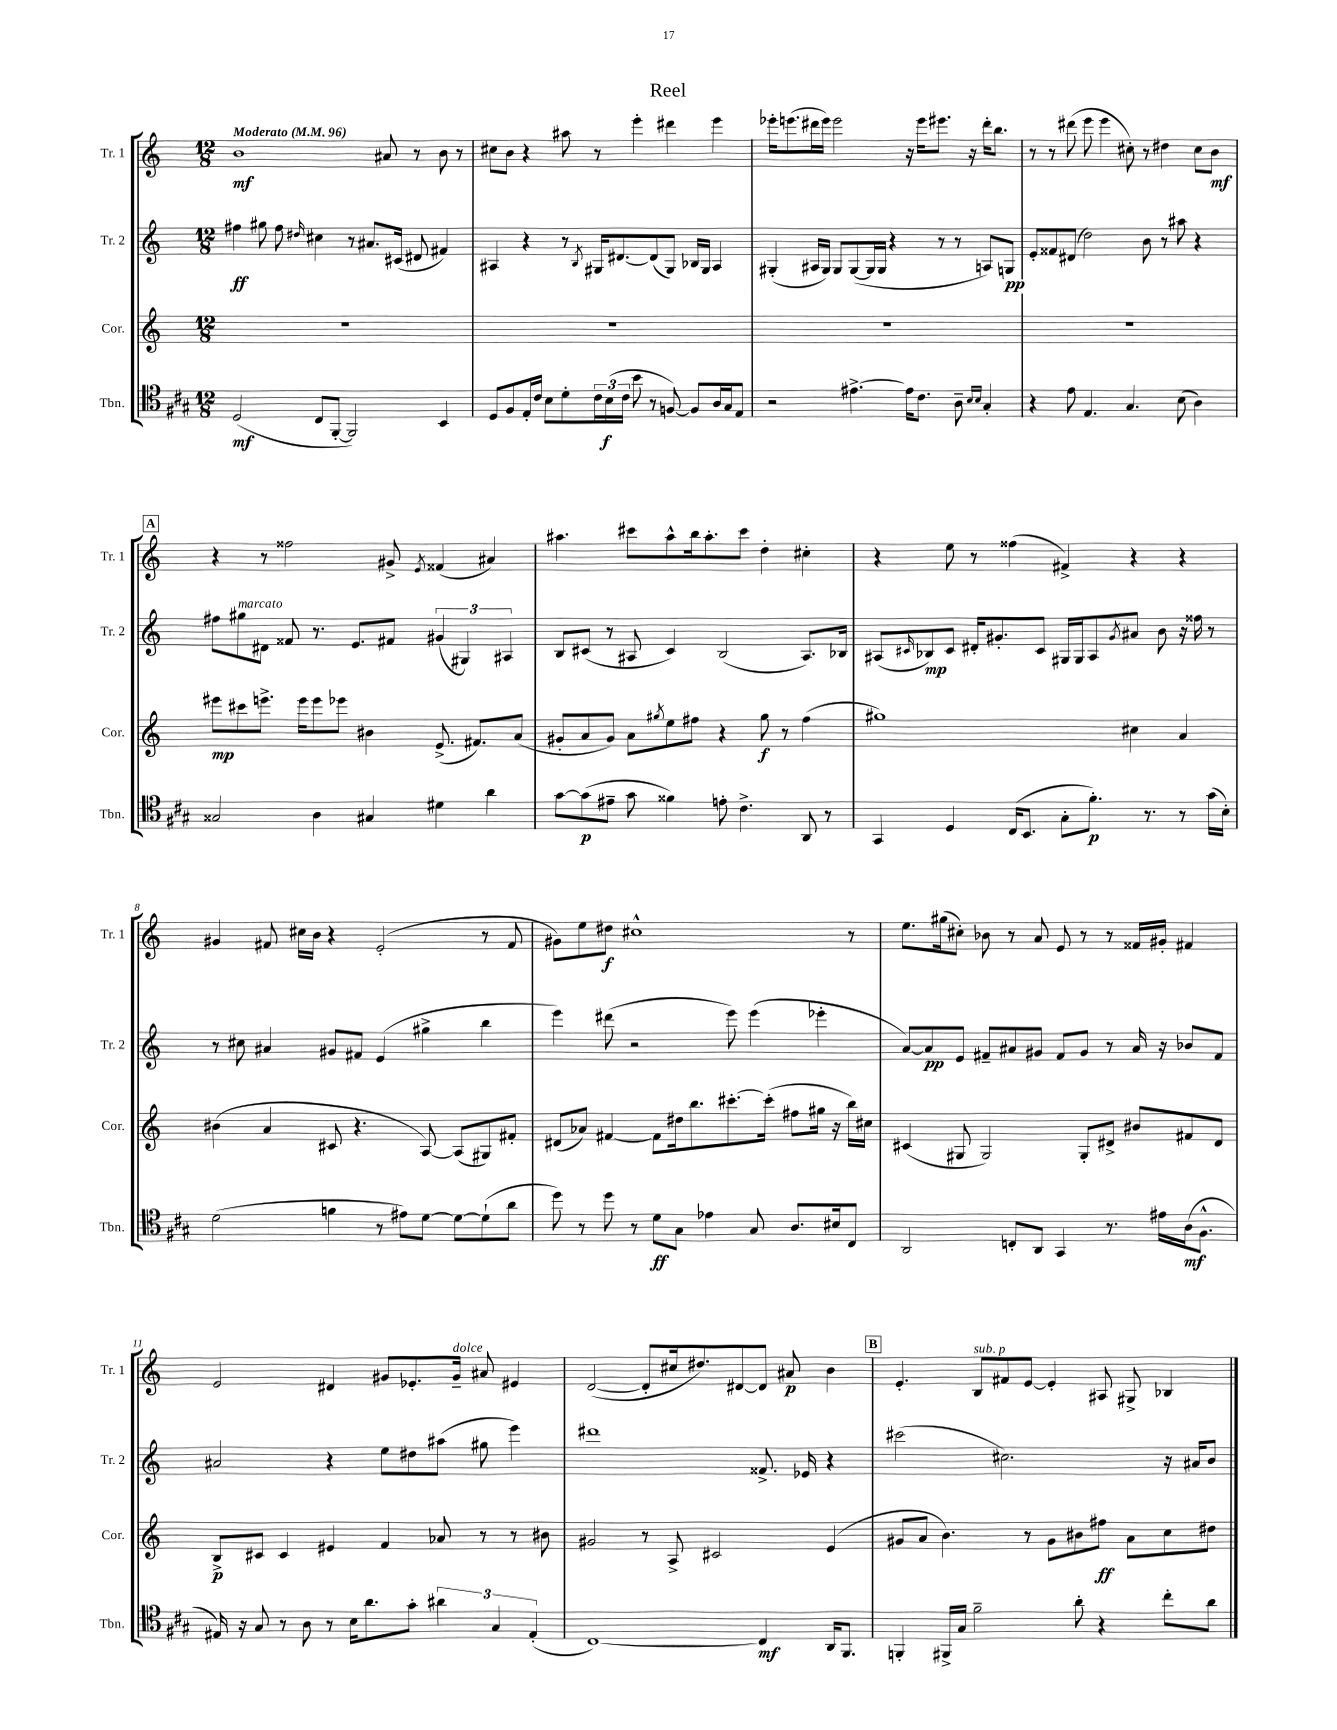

**kern	**dynam	**kern	**dynam	**kern	**dynam	**kern	**dynam
*part4	*part4	*part3	*part3	*part2	*part2	*part1	*part1
*staff4	*staff4	*staff3	*staff3	*staff2	*staff2	*staff1	*staff1
*I"Tbn.	*	*I"Cor.	*	*I"Tr. 2	*	*I"Tr. 1	*
*I'Tbn.	*	*I'Cor.	*	*I'Tr. 2	*	*I'Tr. 1	*
*clefC4	*	*clefG2	*	*clefG2	*	*clefG2	*
*k[f#c#g#]	*	*k[]	*	*k[]	*	*k[]	*
*M12/8	*	*M12/8	*	*M12/8	*	*M12/8	*
*MM96	*	*MM96	*	*MM96	*	*MM96	*
=1	=1	=1	=1	=1	=1	=1	=1
!	!	!	!	!	!	!LO:TX:a:B:t=Moderato	!
(2D/	mf	1.r	.	4ff#X\	ff	1b	mf
.	.	.	.	8gg#X\	.	.	.
.	.	.	.	8ff#\	.	.	.
.	.	.	.	16qqdd#X/	.	.	.
8C#/L	.	.	.	4cc#X\	.	.	.
[8FF#'/J	.	.	.	.	.	.	.
2FF#/])	.	.	.	8r	.	.	.
.	.	.	.	8.a#X/L	.	.	.
.	.	.	.	.	.	8a#X/	.
.	.	.	.	(16c#X/Jk	.	.	.
.	.	.	.	8d#X/	.	8r	.
4BB/	.	.	.	4f#X/)	.	8b\	.
.	.	.	.	.	.	8r	.
=2	=2	=2	=2	=2	=2	=2	=2
8D/L	.	1.r	.	4A#X/	.	8cc#X\L	.
8F#/	.	.	.	.	.	8b\J	.
16E'/L	.	.	.	4r	.	4r	.
16c#/JJ	.	.	.	.	.	.	.
8B\L	.	.	.	.	.	.	.
8d'\	.	.	.	8r	.	8aa#X\	.
.	.	.	.	8qB/	.	.	.
24c#\L	.	.	.	16G#X/KL	.	8r	.
(24B\	f	.	.	.	.	.	.
.	.	.	.	[8.d#X/	.	.	.
24c#\JJ	.	.	.	.	.	.	.
8b\	.	.	.	.	.	4eee'\	.
8r	.	.	.	(8d#/]	.	.	.
[8Fn/)	.	.	.	8G#/J)	.	4ddd#X\	.
8F/L]	.	.	.	16B-X/LL	.	.	.
.	.	.	.	16G#/JJ	.	.	.
16A/L	.	.	.	4A#/	.	4eee\	.
16G#/J	.	.	.	.	.	.	.
8E/J	.	.	.	.	.	.	.
=3	=3	=3	=3	=3	=3	=3	=3
2r	.	1.r	.	(4G#X'/	.	16eee-X'\KL	.
.	.	.	.	.	.	(8.eeen\	.
.	.	.	.	16A#X/LL	.	16ddd#X\L	.
.	.	.	.	16G#/JJ)	.	16eee\JJ)	.
.	.	.	.	8G#/L	.	2eee\	.
[4.e#X^\	.	.	.	([8G#/	.	.	.
.	.	.	.	16G#/L]	.	.	.
.	.	.	.	16G#/JJ	.	.	.
.	.	.	.	4r	.	.	.
16e#\KL]	.	.	.	.	.	16r	.
8.c#\J	.	.	.	.	.	16eee\KL	.
.	.	.	.	8r	.	8.eee#X\J	.
8A~\	.	.	.	8r	.	.	.
.	.	.	.	.	.	16r	.
16qqB/LL	.	.	.	.	.	.	.
16qqB/JJ	.	.	.	.	.	.	.
4G#'/	.	.	.	8An/L)	.	16ddd#'\KL	.
.	.	.	.	.	.	8.bb\J	.
.	.	.	.	8Gn/J	pp	.	.
=4	=4	=4	=4	=4	=4	=4	=4
4r	.	1.r	.	8e'/L	.	8r	.
.	.	.	.	8f##X/	.	8r	.
8e\	.	.	.	(8d#X/J	.	(8ddd#X\	.
4.E/	.	.	.	2dd\)	.	8eee\	.
.	.	.	.	.	.	4eee\	.
4.G#/	.	.	.	.	.	8cc#X'\)	.
.	.	.	.	8b\	.	8r	.
.	.	.	.	8r	.	4dd#X\	.
(8B\	.	.	.	8aa#X\	.	.	.
4A\)	.	.	.	4r	.	8cc#\L	.
.	.	.	.	.	.	8b\J	mf
!!LO:LB:g=z
!!LO:REH:place=s1:t=A
=5	=5	=5	=5	=5	=5	=5	=5
2G##X/	.	8eee#X\L	mp	8ff#X\L	.	4r	.
!	!	!	!	!LO:TX:a:i:t=marcato	!	!	!
.	.	8ccc#X\	.	8gg#X\	.	.	.
.	.	8.eeen^\J	.	8d#X\J	.	8r	.
.	.	.	.	8f##X/	.	2ff##X\	.
.	.	16eee\KL	.	.	.	.	.
4A\	.	8eee\	.	8.r	.	.	.
.	.	8eee-X\J	.	.	.	.	.
.	.	.	.	8.e/L	.	.	.
4G#X/	.	4b#X\	.	.	.	.	.
.	.	.	.	8f#X/J	.	8g#X^/	.
.	.	.	.	.	.	8qe/	.
4d#X\	.	(8.e^/	.	(6g#X/	.	(4f##X/	.
.	.	.	.	6G#X/)	.	.	.
.	.	8.f#X/L)	.	.	.	.	.
4a\	.	.	.	.	.	4a#X/)	.
.	.	.	.	6A#X/	.	.	.
.	.	(8a/J	.	.	.	.	.
=6	=6	=6	=6	=6	=6	=6	=6
[8g#\L	.	8g#X'/L	.	8B/L	.	4.aa#X\	.
(8g#\]	p	8a/	.	(8c#X/J	.	.	.
8e#X~\J	.	8g#/J)	.	8r	.	.	.
8g#\	.	8a\L	.	8A#X/	.	8ccc#X\L	.
.	.	8qgg#X/	.	.	.	.	.
4f##X\)	.	8ee\	.	4c#/)	.	8aa#^^\	.
.	.	8ff#X\J	.	.	.	16bb\k	.
.	.	.	.	.	.	8.aa#'\	.
8en'\	.	4r	.	(2B/	.	.	.
4.c#^\	.	.	.	.	.	8ccc#\J	.
.	.	8gg#\	f	.	.	4dd'\	.
.	.	8r	.	.	.	.	.
8AA/	.	(4ff#\	.	8.A#/L)	.	4cc#X'\	.
8r	.	.	.	.	.	.	.
.	.	.	.	16B-X/Jk	.	.	.
=7	=7	=7	=7	=7	=7	=7	=7
4GG#/	.	1gg#X)	.	(8A#X/L	.	4r	.
.	.	.	.	16qqc#X/	.	.	.
.	.	.	.	8B-X/)	mp	.	.
4D/	.	.	.	8c#/J	.	8ee\	.
.	.	.	.	16d#X'/KL	.	8r	.
.	.	.	.	8.g#X'/	.	.	.
(16C#/KL	.	.	.	.	.	(4ff##X\	.
8.BB/J	.	.	.	.	.	.	.
.	.	.	.	8c#/J	.	.	.
8G#'\L	.	.	.	16G#X/LL	.	4f#X^/)	.
.	.	.	.	16G#/J	.	.	.
8.f#'\J)	p	.	.	8A#/	.	.	.
.	.	.	.	8qg#/	.	.	.
.	.	4cc#X\	.	8a#X/J	.	4r	.
8.r	.	.	.	.	.	.	.
.	.	.	.	8b\	.	.	.
8r	.	4a/	.	16r	.	4r	.
.	.	.	.	16ff##X\	.	.	.
(16g#\LL	.	.	.	8r	.	.	.
16B'\JJ)	.	.	.	.	.	.	.
!!LO:LB:g=z
=8	=8	=8	=8	=8	=8	=8	=8
(2d\	.	(4b#X\	.	8r	.	4g#X/	.
.	.	.	.	8cc#X\	.	.	.
.	.	4a/	.	4a#X/	.	8f#X/	.
.	.	.	.	.	.	16cc#X\LL	.
.	.	.	.	.	.	16b\JJ	.
4fn\	.	8c#X/	.	8g#X/L	.	4r	.
.	.	4.r	.	8f#X/J	.	.	.
8r	.	.	.	(4e/	.	(2e'/	.
8e#X\L)	.	.	.	.	.	.	.
[8d\J	.	[8A/)	.	4gg#X^\	.	.	.
8d\L_	.	(8A/L]	.	.	.	.	.
(8d`\]	.	8G#X/)	.	4bb\	.	8r	.
8a\J	.	8f#X'/J	.	.	.	8f#/	.
=9	=9	=9	=9	=9	=9	=9	=9
8dd\)	.	(8d#X/L	.	4eee\)	.	8g#X\L)	.
8r	.	8a-X/J)	.	.	.	8ee\	.
8dd\	.	[4f#X/	.	(8ddd#X\	.	8dd#X\J	f
8r	.	.	.	2r	.	1cc#X^^	.
8d\L	ff	8f#\L]	.	.	.	.	.
8G#\J	.	16dd#X\k	.	.	.	.	.
.	.	8.bb\	.	.	.	.	.
4e-X\	.	.	.	.	.	.	.
.	.	[8.ccc#X'\	.	8eee\)	.	.	.
8G#/	.	.	.	(4eee\	.	.	.
.	.	(16ccc#'\Jk]	.	.	.	.	.
8.A/L	.	8ff#X\L	.	.	.	.	.
.	.	16gg#X\Jk	.	4eee-X'\	.	.	.
16B#X/k	.	16r	.	.	.	.	.
8C#/J	.	16bb\LL)	.	.	.	8r	.
.	.	16cc#X\JJ	.	.	.	.	.
=10	=10	=10	=10	=10	=10	=10	=10
2AA/	.	(4c#X/	.	[8a/L)	.	8.ee\L	.
.	.	.	.	8a/]	pp	.	.
.	.	.	.	.	.	(16gg#X\k	.
.	.	8G#X/	.	8e/J	.	8cc#X'\J)	.
.	.	2G#/)	.	8f#X~/L	.	8b-X\	.
8Cn'/L	.	.	.	8a#X/	.	8r	.
8AA/J	.	.	.	8g#X/J	.	8a/	.
4GG#/	.	.	.	8f#/L	.	8e/	.
.	.	8G#'/L	.	8g#/J	.	8r	.
8.r	.	8d#X^/J	.	8r	.	8r	.
.	.	8b#X/L	.	16a#/	.	16f##X/LL	.
16e#X\LL	.	.	.	16r	.	16g#X'/JJ	.
(16A\J	mf	8f#X/	.	8b-X/L	.	4f#X/	.
8.F#^^\J	.	.	.	.	.	.	.
.	.	8d#/J	.	8f#/J	.	.	.
!!LO:LB:g=z
=11	=11	=11	=11	=11	=11	=11	=11
16E#X/)	.	8B^/L	p	2a#X/	.	2e/	.
16r	.	.	.	.	.	.	.
8G#/	.	8c#X/J	.	.	.	.	.
8r	.	4c#/	.	.	.	.	.
8A\	.	.	.	.	.	.	.
8r	.	4e#X/	.	4r	.	4d#X/	.
16B\KL	.	.	.	.	.	.	.
8.a\	.	.	.	.	.	.	.
.	.	4f/	.	8ee\L	.	8g#X/L	.
8g#'\J	.	.	.	8dd#X\	.	8.e-X'/	.
6a#X\	.	8a-X/	.	(8aa#X\J	.	.	.
!	!	!	!	!	!	!LO:TX:a:i:t=dolce	!
.	.	.	.	.	.	16g#~/Jk	.
.	.	8r	.	8gg#X\	.	8a#X/	.
6G#/	.	.	.	.	.	.	.
.	.	8r	.	4eee\)	.	4e#X/	.
(6E#'/	.	.	.	.	.	.	.
.	.	8b#X\	.	.	.	.	.
=12	=12	=12	=12	=12	=12	=12	=12
[1C#)	.	2g#X/	.	1ddd#X	.	([2d/	.
.	.	8r	.	.	.	8d'/L]	.
.	.	8A^/	.	.	.	16cc#X/k	.
.	.	.	.	.	.	8.dd#X/)	.
.	.	2c#X/	.	.	.	.	.
.	.	.	.	.	.	[8d#X/	.
4C#/]	mf	.	.	8.f##X^/	.	8d#/J]	.
.	.	.	.	.	.	8a#X/	p
.	.	.	.	16e-X/	.	.	.
16AA/KL	.	(4e/	.	4r	.	4b\	.
8.FF#/J	.	.	.	.	.	.	.
!!LO:REH:place=s1:t=B
=13	=13	=13	=13	=13	=13	=13	=13
4FFn'/	.	8g#X/L	.	(2ccc#X\	.	4.e'/	.
.	.	8a/J	.	.	.	.	.
16FF#X^/LL	.	4.b\)	.	.	.	.	.
16G#/JJ	.	.	.	.	.	.	.
!	!	!	!	!	!	!LO:TX:a:i:t=sub. p	!
2f#~\	.	.	.	.	.	8B/L	.
.	.	.	.	2.cc#X\)	.	8f#X/	.
.	.	8r	.	.	.	[8e/J	.
.	.	8g#\L	.	.	.	4e'/]	.
8a'\	.	8b#X\	.	.	.	.	.
4r	.	8ff#X\J	ff	.	.	8A#X/	.
.	.	8a\L	.	.	.	8G#X^/	.
8cc#'\L	.	8cc\	.	16r	.	4B-X/	.
.	.	.	.	16a#X/KL	.	.	.
8a\J	.	8dd#X\J	.	8b/J	.	.	.
==	==	==	==	==	==	==	==
*-	*-	*-	*-	*-	*-	*-	*-
